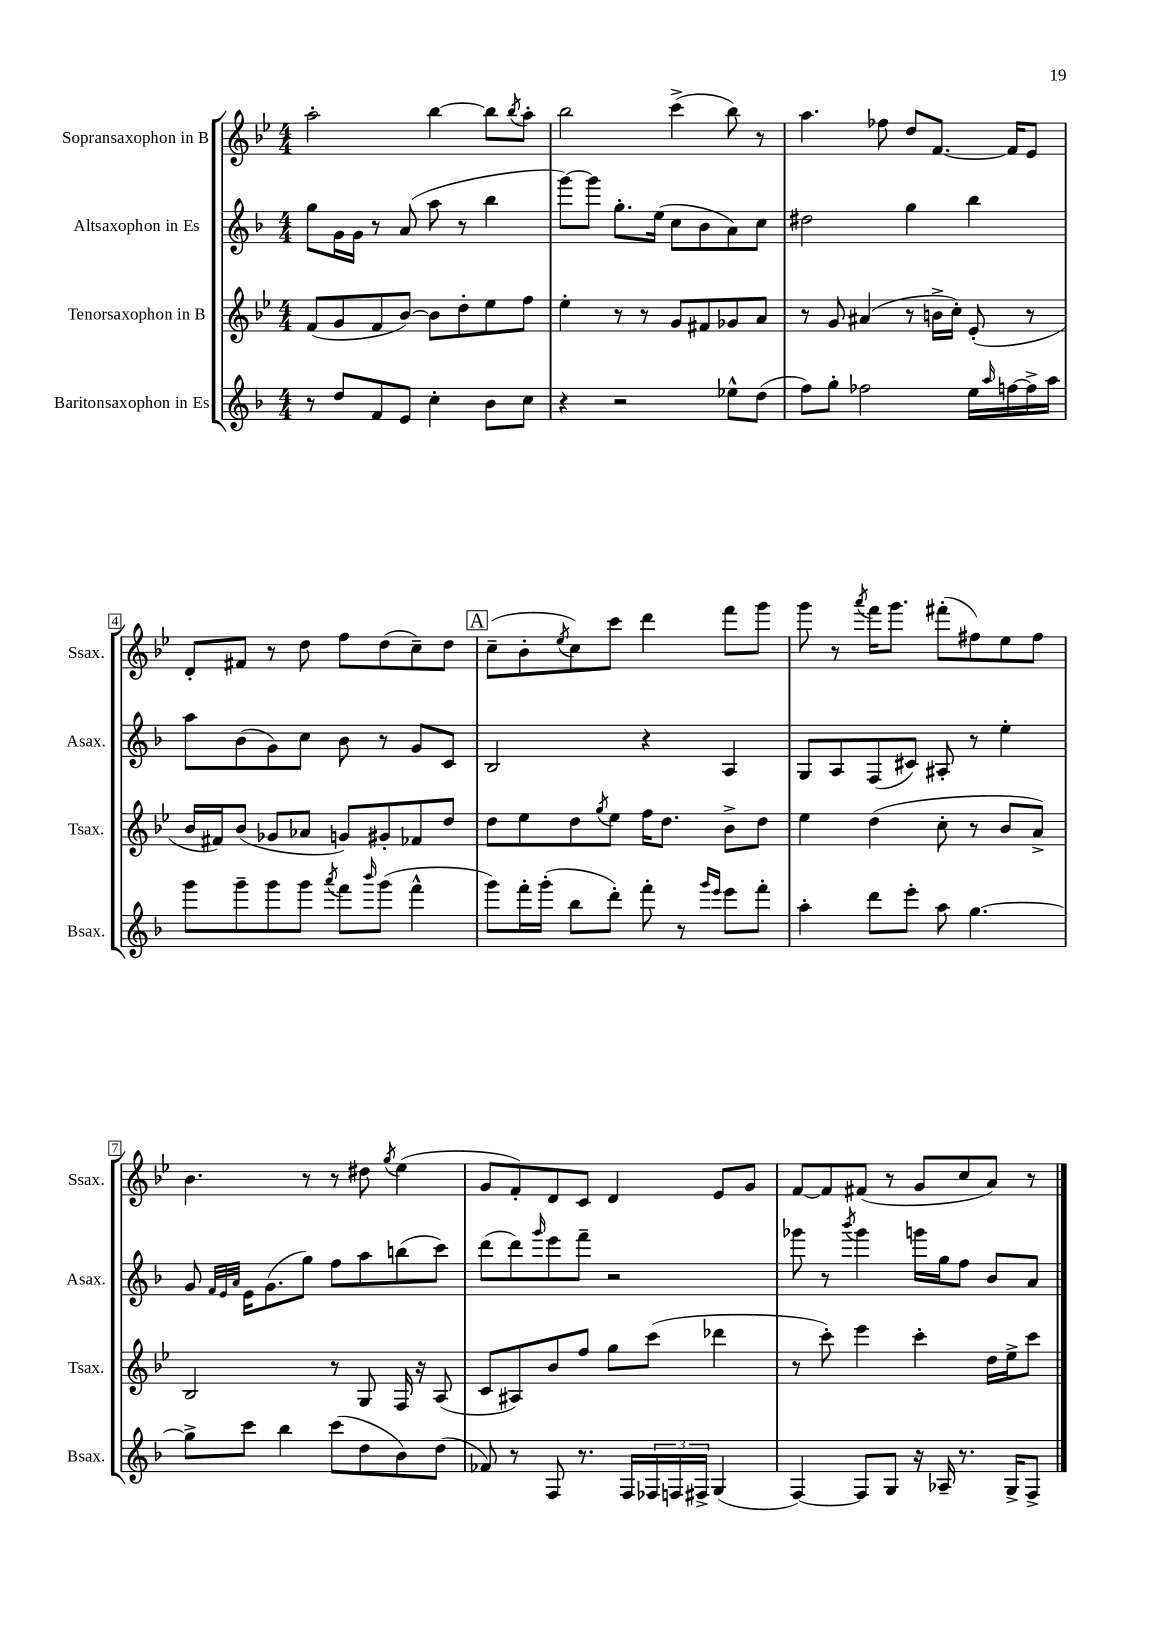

**kern	**kern	**kern	**kern
*part4	*part3	*part2	*part1
*staff4	*staff3	*staff2	*staff1
*I"Baritonsaxophon in Es	*I"Tenorsaxophon in B	*I"Altsaxophon in Es	*I"Sopransaxophon in B
*I'Bsax.	*I'Tsax.	*I'Asax.	*I'Ssax.
*clefG2	*clefG2	*clefG2	*clefG2
*k[b-]	*k[b-e-]	*k[b-]	*k[b-e-]
*M4/4	*M4/4	*M4/4	*M4/4
=1	=1	=1	=1
8r	(8f/L	8gg\L	2aa'\
8dd/L	8g/	16g\L	.
.	.	16g\JJ	.
8f/	8f/	8r	.
8e/J	[8b-/J)	(8a/	.
4cc'\	8b-\L]	8aa\	[4bb-\
.	8dd'\	8r	.
8b-\L	8ee-\	4bb-\	8bb-\L]
.	.	.	8qbb-/
8cc\J	8ff\J	.	8aa'\J
=2	=2	=2	=2
4r	4ee-'\	[8ggg\L)	2bb-\
.	.	8ggg\J]	.
2r	8r	8.gg'\L	.
.	8r	.	.
.	.	(16ee\Jk	.
.	8g/L	8cc\L	(4ccc^\
.	8f#X/	8b-\	.
8ee-X^^\L	8g-X/	8a\)	8bb-\)
(8dd\J	8a/J	8cc\J	8r
=3	=3	=3	=3
8ff\L)	8r	2dd#X\	4.aa\
8gg'\J	8g/	.	.
2ff-X\	(4a#X/	.	.
.	.	.	8ff-X\
.	8r	4gg\	8dd/L
.	16bn^\LL	.	[8.f/J
.	16cc'\JJ)	.	.
16ee\LL	(8e-'/	4bb-\	.
16qqaa/	.	.	.
[16ffn\	.	.	16f/KL]
16ff^\]	8r	.	8e-/J
16aa\JJ	.	.	.
!!LO:LB:g=z
=4	=4	=4	=4
8ggg\L	16b-/LL	8aa\L	8d'/L
.	16f#X/J)	.	.
8ggg~\	(8b-/J	(8b-\	8f#X/J
8ggg\	8g-X/L	8g\)	8r
8ggg\J	8a-X/J	8cc\J	8dd\
8qaaa/	.	.	.
8fff\L	8gn/L)	8b-\	8ff\L
16qqbbb-/	.	.	.
(8ggg\J	8g#X'/	8r	(8dd\
4fff^^\	8f-X/	8g/L	8cc~\)
.	8dd/J	8c/J	8dd\J
!!LO:REH:place=s1:t=A
=5	=5	=5	=5
8ggg\L)	8dd\L	2B-/	(8cc~\L
16fff'\L	8ee-\	.	8b-'\
(16ggg'\JJ	.	.	.
.	.	.	8qee-/
8bb-\L	8dd\	.	8cc\)
.	8qgg/	.	.
8ddd'\J)	8ee-\J	.	8ccc\J
8fff'\	16ff\KL	4r	4ddd\
.	8.dd\J	.	.
8r	.	.	.
16qqggg/LL	.	.	.
16qqeee/JJ	.	.	.
8eee\L	8b-^\L	4A/	8fff\L
8fff'\J	8dd\J	.	8ggg\J
=6	=6	=6	=6
4aa'\	4ee-\	8G/L	8ggg\
.	.	8A/	8r
.	.	.	8qaaa/
8ddd\L	(4dd\	(8F/	16fff\KL
.	.	.	8.ggg\J
8eee'\J	.	8c#X/J)	.
8aa\	8cc'\	8A#X'/	(8fff#X'\L
[4.gg\	8r	8r	8ff#X\)
.	8b-/L	4ee'\	8ee-\
.	8a^/J)	.	8ff#\J
!!LO:LB:g=z
=7	=7	=7	=7
8gg^\L]	2B-/	8g/	4.b-\
.	.	32qqf/LLL	.
.	.	32qqe/	.
.	.	32qqa/JJJ	.
8ccc\J	.	16e\KL	.
.	.	(8.g\	.
4bb-\	.	.	.
.	.	8gg\J)	8r
(8ccc\L	8r	8ff\L	8r
8dd\	8G/	8aa\	8dd#X\
.	.	.	8qgg/
8b-\)	16F/	(8bbn\	(4ee-\
.	16r	.	.
(8dd\J	(8A/	8ccc\J)	.
=8	=8	=8	=8
8f-X/)	8c/L	(8ddd\L	8g/L
8r	8A#X/)	8ddd\)	8f'/)
.	.	16qqggg/	.
8F/	8b-/	8eee\	8d/
8.r	8ff/J	8fff~\J	8c/J
.	8gg\L	2r	4d/
16F/LL	.	.	.
24F-X/	(8ccc\J	.	.
24Fn/	.	.	.
24F#X^/JJ	.	.	.
(4G/	4ddd-X\	.	8e-/L
.	.	.	8g/J
=9	=9	=9	=9
[4F/)	8r	8ggg-X\	[8f/L
.	8ccc'\)	8r	8f/]
.	.	8qbbb-/	.
8F/L]	4eee-\	4ggg-\	(8f#X/J
8G/J	.	.	8r
16r	4ccc'\	16gggn\LL	8g/L
16A-X~/	.	16gg\J	.
8.r	.	8ff\J	8cc/
.	16dd\LL	8b-/L	8a/J)
16G^/KL	16ee-^\J	.	.
8F^/J	8ccc\J	8a/J	8r
==	==	==	==
*-	*-	*-	*-
